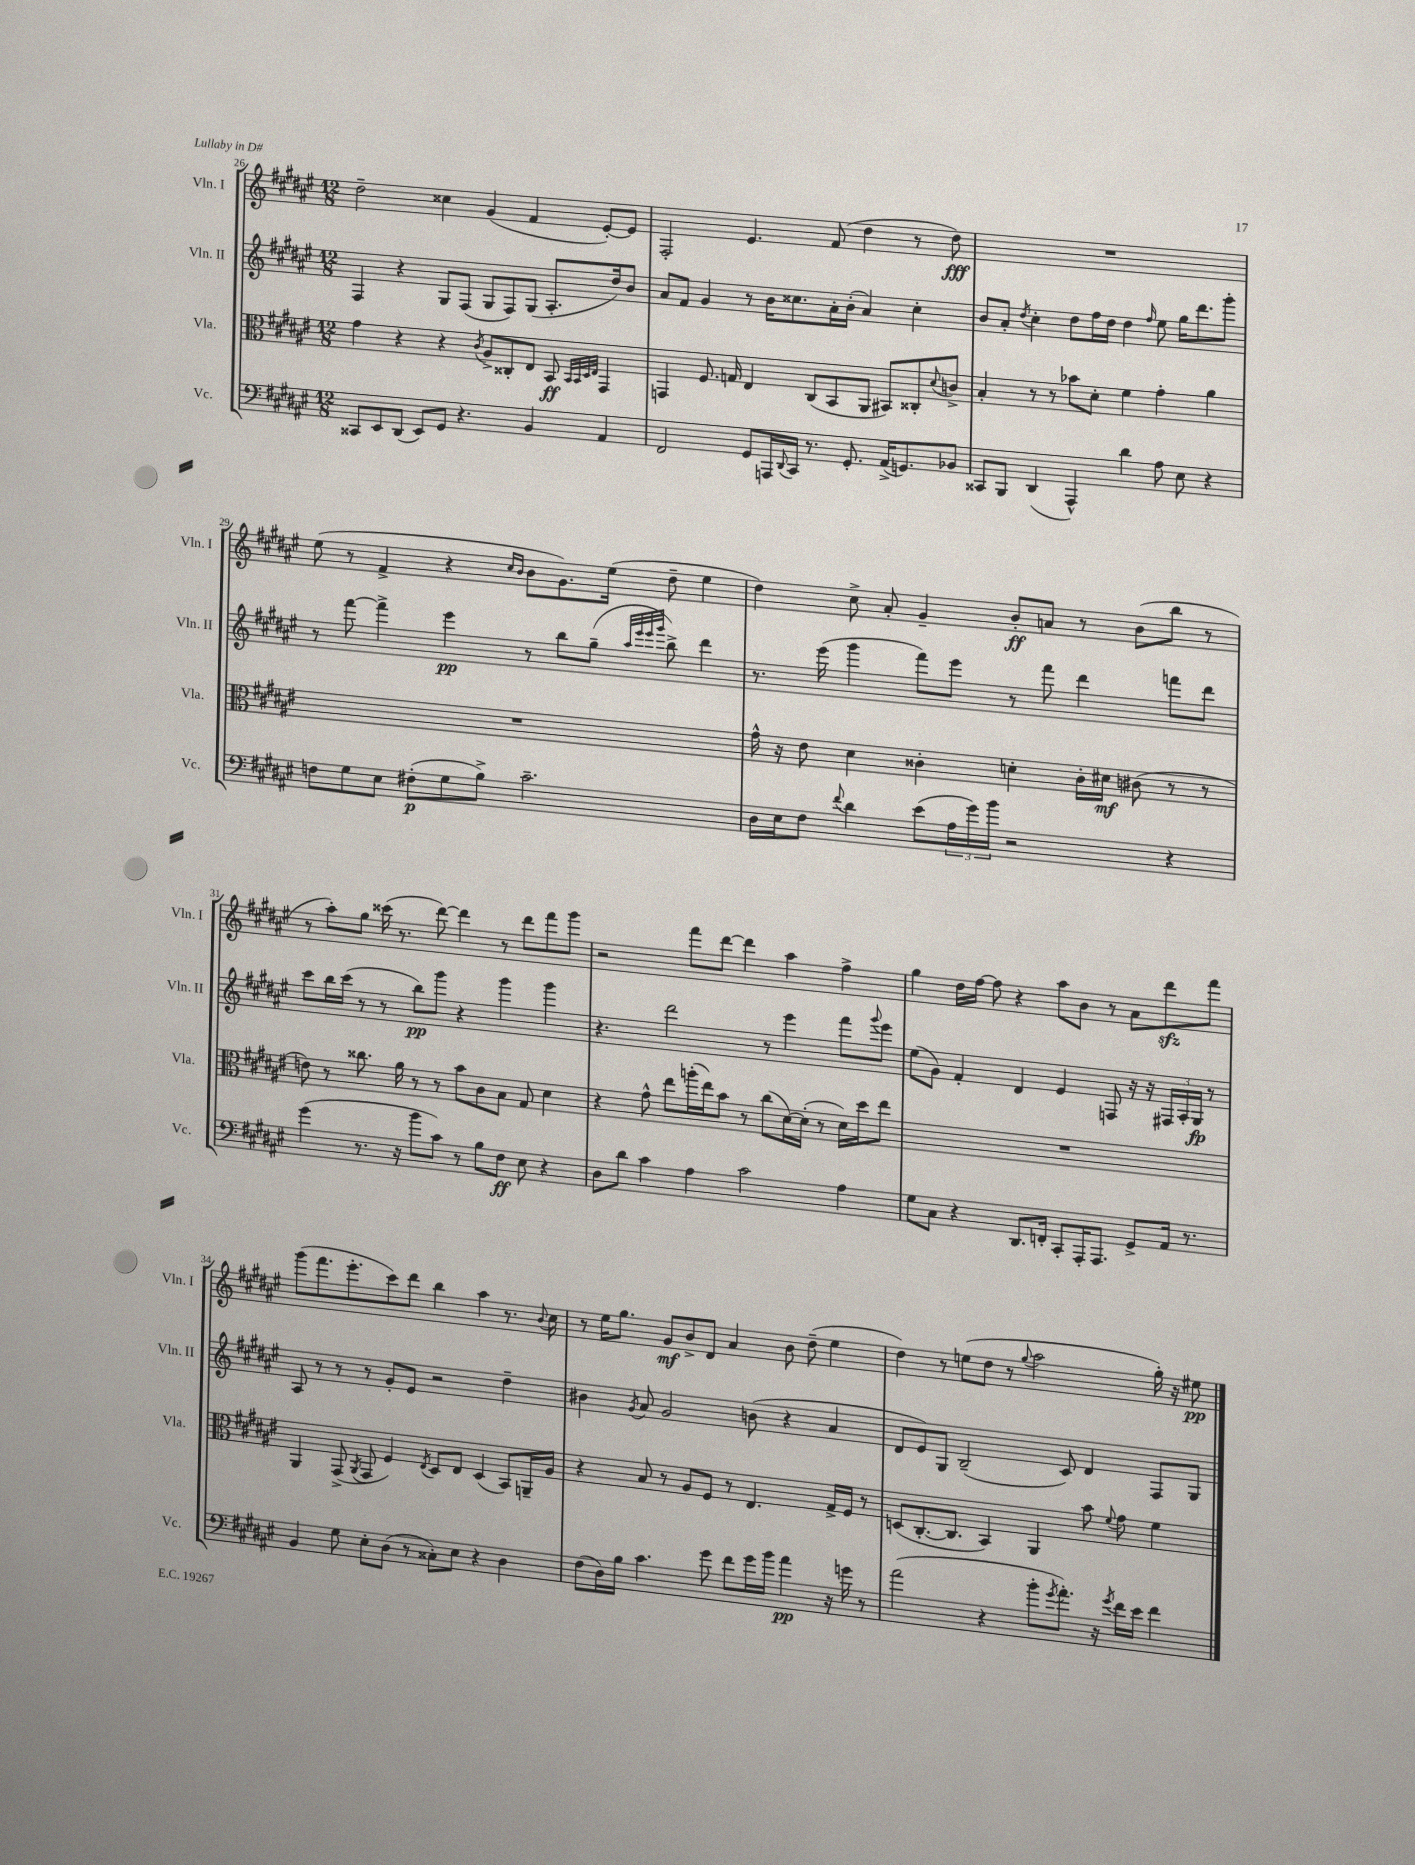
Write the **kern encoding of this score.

**kern	**kern	**kern	**kern
*staff4	*staff3	*staff2	*staff1
*clefF4	*clefC3	*clefG2	*clefG2
*k[f#c#g#d#a#e#]	*k[f#c#g#d#a#e#]	*k[f#c#g#d#a#e#]	*k[f#c#g#d#a#e#]
*M12/8	*M12/8	*M12/8	*M12/8
8CC##	4g#	4F#	2dd#~
8EE#	.	.	.
(8DD#	4r	4r	.
8EE#)	.	.	.
8GG#	4r	8G#	4cc##
4.r	.	(8F#	.
.	8qc#	.	.
.	8A#^	8G#	(4g#
.	8C##'	8F#)	.
4BB	8E#	(8G#	4f#
.	8BB	8.A#'	.
.	32qqBB	.	.
.	32qqBB	.	.
.	32qqD#	.	.
.	32qqE#	.	.
4AA#	4GG#	.	[8e#')
.	.	16dd#)	.
.	.	8b	8e#]
=	=	=	=
2FF#	4GG	8a#	2F#'
.	.	8f#	.
.	8.F#	4g#	.
.	16G	.	.
8GG#	4E#	8r	4.e#
16AAA	.	16b	.
8qqDD#	.	.	.
16CC#	.	8.cc##	.
8.r	(8C#	.	.
.	8BB	16a#'	(8f#
8.GG#'	.	(16b'	.
.	8AA#	4a#)	4dd#
(16AA#^	8BB#)	.	.
8.GG)	.	.	.
.	8C##'	4cc##'	8r
.	8qqd#	.	.
8BB-	8c^	.	8dd#)
=	=	=	=
8CC##	4B'	8b	1.r
8BBB	.	8a#'	.
.	.	8qdd#	.
(4DD#	8r	4cc#'	.
.	8r	.	.
4AAA#^^)	8b-	8dd#	.
.	8d#'	16ff#	.
.	.	16dd#	.
4d#	4f#	4dd#	.
.	.	16qqff#	.
8A#	4g#'	8ee#	.
8E#	.	16gg#	.
.	.	8.ddd#	.
4r	4a#	.	.
.	.	8ggg#'	.
=	=	=	=
8F	1.r	8r	(8ee#
8G#	.	[8fff#	8r
8E#	.	4fff#^]	4f#^
(8F#'	.	.	.
8G#	.	4eee#	4r
8B^)	.	.	.
.	.	.	16qqcc#
.	.	.	16qqb
2.c#~	.	8r	8b
.	.	8bb	8.g#)
.	.	(8gg#~	.
.	.	.	(16ee#
.	.	32qqaa#	.
.	.	32qqeee#	.
.	.	32qqeee#	.
.	.	32qqggg#	.
.	.	8bb^)	8dd#~
.	.	4ddd#	4ee#
=	=	=	=
16D#	16g#^^	8.r	4dd#)
16E#	16r	.	.
8F#	8e#	.	.
.	.	(16eee#	.
8qqf#	.	.	.
4d#	4d#	4ggg#	8cc#^
.	.	.	8a#'
(8e#	4c##'	8fff#)	4g#~
24A#	.	8eee#	.
24g#)	.	.	.
24b	.	.	.
2r	4d'	8r	8b'
.	.	8fff#	8a
.	16c##'	4ddd#	8r
.	16d#	.	.
.	(8c#	.	(8b
4r	8r	8fff	8bb
.	8r	8ddd#	8r
=	=	=	=
(4g#	8e)	8ccc#	8r
.	8r	16bb	8aa#')
.	.	(16ccc#	.
8.r	8.cc##	8r	8gg#
.	.	8r	(16ccc##
16r	16a#	.	8.r
8b	8r	8bb)	.
8c#)	8r	8ggg#	[8ddd#)
8r	8b	4r	4ddd#]
8B	8c#	.	.
8F#	8B	4ggg#	8r
8E#	8G#	.	8ddd#
4r	4d#	4ggg#	8fff#
.	.	.	8ggg#
=	=	=	=
8D#	4r	4.r	2r
8d#	.	.	.
4c#	8g#^^	.	.
.	8ee#	2ddd#	.
4A#	(16aa'	.	8fff#
.	16ee#)	.	.
.	8b	.	[8ddd#
2c#	8r	.	4ddd#]
.	(8cc#	8r	.
.	[16d#)	4eee#	4aa#
.	(16d#']	.	.
.	8r	.	.
4A#	16d#)	8fff#	4ff#^
.	16dd#	.	.
.	.	8qqggg#	.
.	8ee#	8eee#	.
=	=	=	=
8G#	1.r	(8ee#	4gg#
8C#	.	8g#)	.
4r	.	4f#'	16dd#
.	.	.	[16ff#
.	.	.	8ff#]
8.DD#	.	4d#	4r
16FF'	.	.	.
8CC#'	.	4e#	8aa#
16AAA#'	.	.	8b
8.AAA#	.	.	.
.	.	8F	8r
8GG#^	.	16r	8a#
.	.	16r	.
16AA#	.	24F#	8ddd#
.	.	24A#'	.
8.r	.	.	.
.	.	24G#	.
.	.	8r	8fff#
=	=	=	=
4BB	4AA#	8A#	(8ggg#
.	.	8r	8.fff#
8G#	(8GG#^	8r	.
.	.	.	8.eee#'
.	8qAA#	.	.
8E#'	8GG#	8r	.
(8D#	4F#)	8g#'	8ccc#)
8r	.	8e#	8ddd#
.	8qE#	.	.
8C##')	8D#	2r	4bb
8E#	8E#	.	.
4r	(4D#	.	4aa#
4D#	8BB)	4dd#~	8.r
.	16AA~	.	.
.	.	.	8qqb
.	16A#	.	16cc#
=	=	=	=
(8F#	4r	4b#	8r
16D#)	.	.	16ee#
16B	.	.	8.gg#
.	.	8qg#	.
4.c#	8B	8a#	.
.	8r	2g#	8g#
.	8A#	.	8b^
8g#	8F#	.	8d#
8f#	8r	.	4a#
16g#	4.E#	(8b	.
16b	.	.	.
4a#	.	4r	8b
.	.	.	(8dd#~
16r	16G#^	4a#	4ee#
16g	16F#	.	.
8r	8r	.	.
=	=	=	=
(2a#	(8D	8d#	4dd#)
.	[8.C#'	8e#)	.
.	.	8G#	8r
.	8.C#]	.	.
.	.	(2B~	(8ee
4r	4BB)	.	8dd#
.	.	.	8r
.	.	.	8qqgg#
8b'	4AA#	.	2aa#
8qg#	.	.	.
8.a#')	.	8c#)	.
.	8b	4d#	.
16r	.	.	.
8qg#	8qqf#	.	.
16f#	8g#	.	.
16e#	.	.	.
4f#	4f#	8F#	16gg#')
.	.	.	16r
.	.	8G#	8ee#
==	==	==	==
*-	*-	*-	*-
